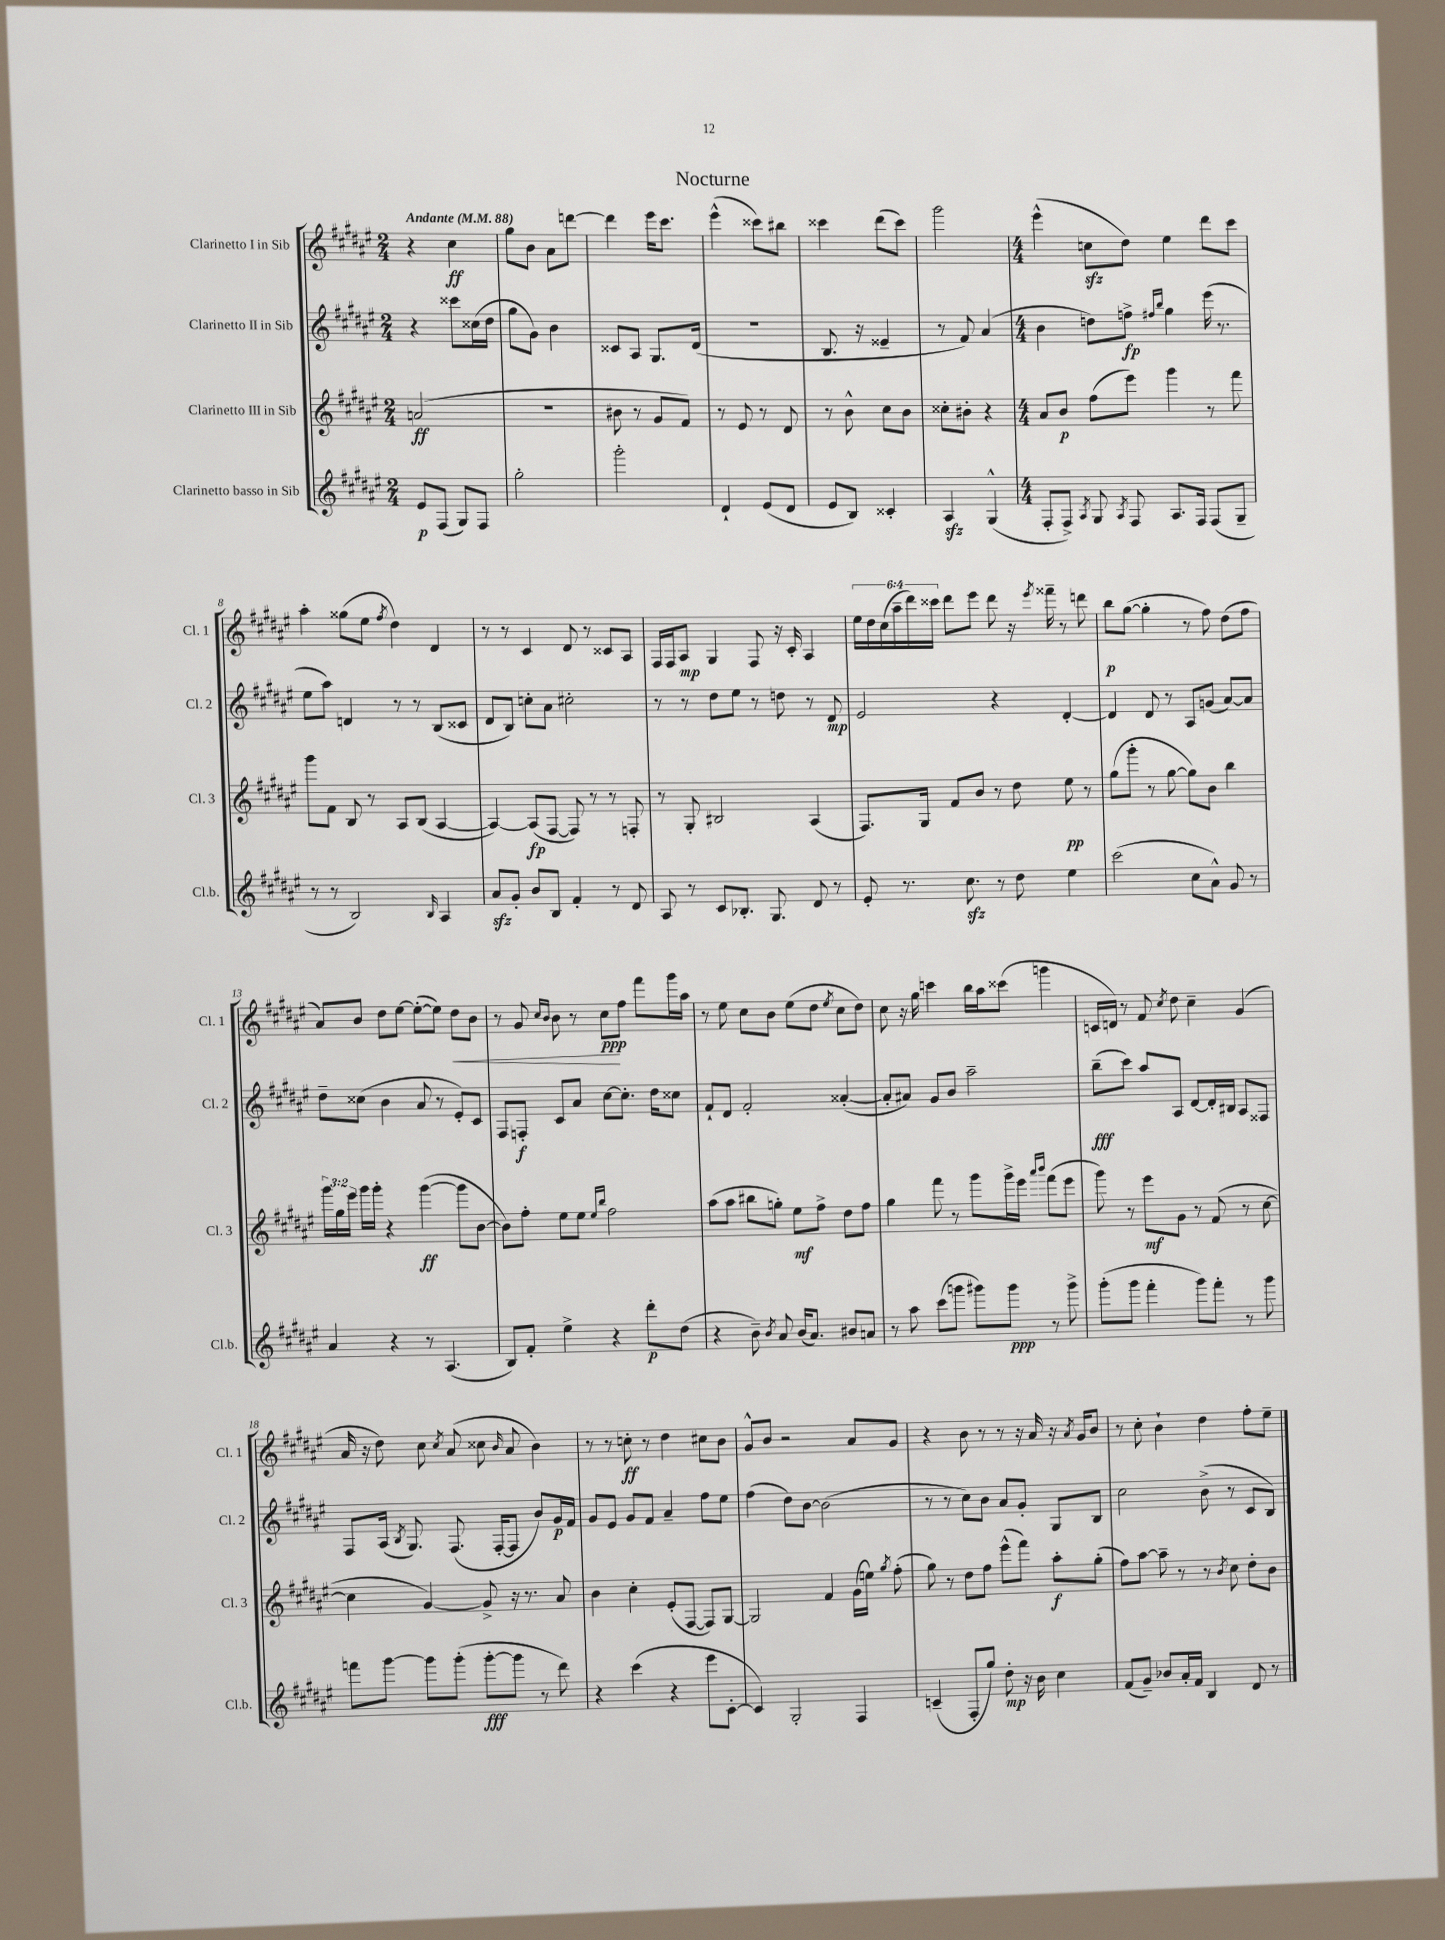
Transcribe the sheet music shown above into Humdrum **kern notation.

**kern	**dynam	**kern	**dynam	**kern	**dynam	**kern	**dynam
*part4	*part4	*part3	*part3	*part2	*part2	*part1	*part1
*staff4	*staff4	*staff3	*staff3	*staff2	*staff2	*staff1	*staff1
*I"Clarinetto basso in Sib	*	*I"Clarinetto III in Sib	*	*I"Clarinetto II in Sib	*	*I"Clarinetto I in Sib	*
*I'Cl.b.	*	*I'Cl. 3	*	*I'Cl. 2	*	*I'Cl. 1	*
*clefG2	*	*clefG2	*	*clefG2	*	*clefG2	*
*k[f#c#g#d#a#e#]	*	*k[f#c#g#d#a#e#]	*	*k[f#c#g#d#a#e#]	*	*k[f#c#g#d#a#e#]	*
*M2/4	*	*M2/4	*	*M2/4	*	*M2/4	*
*MM88	*	*MM88	*	*MM88	*	*MM88	*
=1	=1	=1	=1	=1	=1	=1	=1
!	!	!	!	!	!	!LO:TX:a:B:t=Andante	!
8e#/L	p	(2an/	ff	4r	.	4r	.
(8F#/J	.	.	.	.	.	.	.
8G#/L)	.	.	.	8ccc##X\L	.	4cc#\	ff
8F#/J	.	.	.	(16cc##X\L	.	.	.
.	.	.	.	16dd#\JJ	.	.	.
=2	=2	=2	=2	=2	=2	=2	=2
2gg#'\	.	2r	.	8gg#\L	.	8gg#\L	.
.	.	.	.	8g#\J)	.	8b\J	.
.	.	.	.	4b\	.	8a#\L	.
.	.	.	.	.	.	[8dddn\J	.
=3	=3	=3	=3	=3	=3	=3	=3
2ggg#'\	.	8b#X\	.	8c##X/L	.	4ddd\]	.
.	.	8r	.	8A#/J	.	.	.
.	.	8g#/L	.	8.G#/L	.	16eee#\KL	.
.	.	.	.	.	.	8.ccc#\J	.
.	.	8f#/J)	.	.	.	.	.
.	.	.	.	(16d#/Jk	.	.	.
=4	=4	=4	=4	=4	=4	=4	=4
4d#`/	.	8r	.	2r	.	(4eee#^^\	.
.	.	8e#/	.	.	.	.	.
(8e#/L	.	8r	.	.	.	8ccc##X\L)	.
8d#/J	.	8d#/	.	.	.	8bb#X\J	.
=5	=5	=5	=5	=5	=5	=5	=5
8e#/L	.	8r	.	8.B/	.	4ccc##X\	.
8B/J)	.	8b^^\	.	.	.	.	.
.	.	.	.	16r	.	.	.
4c##X'/	.	8cc#\L	.	4e##X~/	.	(8ddd#\L	.
.	.	8b\J	.	.	.	8ccc##\J)	.
=6	=6	=6	=6	=6	=6	=6	=6
4A#zz/	.	8cc##X'\L	.	8r	.	2ggg#\	.
.	.	8b#X'\J	.	8f#/)	.	.	.
(4G#^^/	.	4r	.	(4a#/	.	.	.
=7	=7	=7	=7	=7	=7	=7	=7
*M4/4	*	*M4/4	*	*M4/4	*	*M4/4	*
8F#'/L	.	8a#/L	.	4b\	.	(4eee#^^\	.
8F#^/J)	.	8b/J	p	.	.	.	.
8qA#/	.	.	.	.	.	.	.
8G#/	.	(8ff#\L	.	8ddn\L)	.	8ccnzz\L	.
8qA#/	.	.	.	.	.	.	.
8F#/	.	8eee#\J)	.	8ffn^\J	fp	8dd#\J)	.
.	.	.	.	16qqff#X/LL	.	.	.
.	.	.	.	16qqbb/JJ	.	.	.
8.A#/L	.	4ggg#\	.	4gg#\	.	4ee#\	.
16F#/Jk	.	.	.	.	.	.	.
(8F#/L	.	8r	.	(16eee#\	.	8ddd#\L	.
.	.	.	.	8.r	.	.	.
8G#~/J	.	8fff#\	.	.	.	8ccc#\J	.
!!LO:LB:g=z
=8	=8	=8	=8	=8	=8	=8	=8
8r	.	8ggg#\L	.	8ee#\L	.	4aa#'\	.
8r	.	8f#\J	.	8aa#\J)	.	.	.
2B/)	.	8B/	.	4dn/	.	(8gg##X\L	.
.	.	8r	.	.	.	8ee#\J	.
.	.	.	.	.	.	8qff#/	.
.	.	8A#/L	.	8r	.	4dd#\)	.
.	.	(8B/J	.	8r	.	.	.
16qqB/	.	.	.	.	.	.	.
4A#/	.	[4A#/	.	(8B/L	.	4d#/	.
.	.	.	.	8c##X/J	.	.	.
=9	=9	=9	=9	=9	=9	=9	=9
8a#zz/L	.	4A#/_)	.	8d#/L	.	8r	.
8g#'/J	.	.	.	8B/J)	.	8r	.
8b/L	.	(8A#/L]	fp	8ccn'\L	.	4c#/	.
8B/J	.	[8F#/J	.	8a#\J	.	.	.
4f#'/	.	8F#/])	.	2cc#X'\	.	8d#/	.
.	.	8r	.	.	.	8r	.
8r	.	8r	.	.	.	8c##X/L	.
8d#/	.	8Fn'/	.	.	.	8A#/J	.
=10	=10	=10	=10	=10	=10	=10	=10
8A#/	.	8r	.	8r	.	16F#/LL	.
.	.	.	.	.	.	16F#/J	.
8r	.	8G#'/	.	8r	.	8A#/J	mp
8c#/L	.	2B#X/	.	8dd#\L	.	4G#/	.
8.B-X'/J	.	.	.	8ee#\J	.	.	.
.	.	.	.	8r	.	8F#/	.
8.G#/	.	.	.	.	.	.	.
.	.	.	.	8ddn\	.	16r	.
.	.	.	.	.	.	16c#'/	.
8d#/	.	(4A#/	.	8r	.	4A#/	.
8r	.	.	.	8d#/	mp	.	.
=11	=11	=11	=11	=11	=11	=11	=11
8e#'/	.	8.F#/L)	.	2e#/	.	24ee#\LL	.
.	.	.	.	.	.	24dd#\	.
.	.	.	.	.	.	(24cc#\	.
8.r	.	.	.	.	.	24aa#~\	.
.	.	.	.	.	.	24ddd#\)	.
.	.	16G#/Jk	.	.	.	.	.
.	.	.	.	.	.	24ccc##X\JJ	.
.	.	8f#/L	.	.	.	8ddd#\L	.
8.cc#zz\	.	.	.	.	.	.	.
.	.	8b/J	.	.	.	8eee#\J	.
8r	.	8r	.	4r	.	8ddd#\	.
8dd#\	.	8dd#\	.	.	.	16r	.
.	.	.	.	.	.	8qeee#/	.
.	.	.	.	.	.	16fff##X~\	.
4ee#\	.	8ee#\	pp	[4d#'/	.	8r	.
.	.	8r	.	.	.	8dddn\	.
=12	=12	=12	=12	=12	=12	=12	=12
(2ccc#\	.	(8gg#\L	.	4d#/]	.	8bb\L	p
.	.	8ggg#'\J	.	.	.	([8gg#\J	.
.	.	8r	.	8d#/	.	4gg#'\]	.
.	.	[8gg#\	.	8r	.	.	.
8cc#\L	.	8gg#\L])	.	8A#/L	.	8r	.
8a#^^\J)	.	8b\J	.	(8gn/J	.	8ff#\)	.
8g#/	.	4bb\	.	[8a#/L)	.	(8dd#\L	.
8r	.	.	.	8a#/J]	.	8ff#\J	.
!!LO:LB:g=z
=13	=13	=13	=13	=13	=13	=13	=13
4a#/	.	24ggg#\LL	.	8dd#~\L	.	8a#/L)	.
.	.	24gg#\	.	.	.	.	.
.	.	24eee#\JJ	.	.	.	.	.
.	.	16ggg#\LL	.	(8cc##X\J	.	8b/J	.
.	.	16ggg#'\JJ	.	.	.	.	.
4r	.	4r	.	4b\	.	8dd#\L	.
.	.	.	.	.	.	[8ee#\J	.
8r	.	([4ggg#\	ff	8a#/	.	(8ee#'\L_	.
(4.A#/	.	.	.	8r	.	8ee#\J])	.
!	!	!	!	!	!	!	!LO:HP:b
.	.	8ggg#\L]	.	8e#'/L)	.	8dd#\L	<
.	.	[8b\J	.	8c#/J	.	8b\J	.
=14	=14	=14	=14	=14	=14	=14	=14
8B/L)	.	8b\L])	.	8F#/L	.	8r	.
8f#'/J	.	8ff#'\J	.	8Fn'/J	f	8g#/	.
.	.	.	.	.	.	16qqcc#/LL	.
.	.	.	.	.	.	16qqb/JJ	.
4ee#^\	.	8ee#\L	.	8c#/L	.	8b\	.
.	.	8ee#\J	.	8a#/J	.	8r	.
.	.	16qqee#/LL	.	.	.	.	.
.	.	16qqbb/JJ	.	.	.	.	.
4r	.	2ff#\	.	[8cc#\L	.	8cc#\L	ppp
.	.	.	.	8.cc#'\J]	.	8ff#\J	[
8ddd#'\L	p	.	.	.	.	8fff#\L	.
.	.	.	.	16dd#\KL	.	.	.
(8dd#\J	.	.	.	8cc##X\J	.	16ggg#\L	.
.	.	.	.	.	.	16aa#\JJ	.
=15	=15	=15	=15	=15	=15	=15	=15
4r	.	(8aa#\L	.	8f#`/L	.	8r	.
.	.	8aa#\J	.	8d#/J	.	8ee#\	.
8b~\)	.	8bb#X\L	.	2f#'/	.	8cc#\L	.
8qb/	.	.	.	.	.	.	.
8a#/	.	8ggn'\J)	.	.	.	8b\J	.
(16b/KL	.	8ee#\L	mf	.	.	(8ee#\L	.
8.a#/J)	.	.	.	.	.	.	.
.	.	8ff#^\J	.	.	.	8dd#\J	.
.	.	.	.	.	.	8qee#/	.
8b#X/L	.	8dd#\L	.	([4a##X'/	.	8cc#\L	.
8an/J	.	8ff#\J	.	.	.	8dd#\J)	.
=16	=16	=16	=16	=16	=16	=16	=16
8r	.	4gg#\	.	8a##'/L]	.	8cc#\	.
8aa#\	.	.	.	8a#X/J)	.	16r	.
.	.	.	.	.	.	16gg#\	.
(8ccc#\L	.	8fff#\	.	8g#/L	.	4cccn\	.
8gggn\J	.	8r	.	8b/J	.	.	.
8ggg#X\L)	.	8ggg#\L	.	2aa#~\	.	16bb\LL	.
.	.	.	.	.	.	16aa#\J	.
8ggg#\J	ppp	16ggg#^\L	.	.	.	(8ccc##X\J	.
.	.	16eee#\JJ	.	.	.	.	.
.	.	16qqaaa#/LL	.	.	.	.	.
.	.	16qqbbb/JJ	.	.	.	.	.
8r	.	(8fff#\L	.	.	.	4gggn\	.
8ggg#^\	.	8eee#\J	.	.	.	.	.
=17	=17	=17	=17	=17	=17	=17	=17
(8ggg#'\L	.	8ggg#\)	.	(8bb~\L	fff	16cn/LL	.
.	.	.	.	.	.	16dn/JJ)	.
8ggg#\J	.	8r	.	8ccc#\J)	.	8r	.
4fff#'\	.	8eee#\L	mf	8aa#/L	.	8f#/	.
.	.	.	.	.	.	8qcc#/	.
.	.	8g#\J	.	8A#/J	.	8dd#\	.
8ggg#\L)	.	8r	.	[8d#/L	.	4cc#~\	.
8fff#'\J	.	(8f#/	.	16d#'/L]	.	.	.
.	.	.	.	16B#X/JJ	.	.	.
8r	.	8r	.	8A#/L	.	(4g#/	.
8ggg#\	.	[8cc#\	.	8F##X/J	.	.	.
!!LO:LB:g=z
=18	=18	=18	=18	=18	=18	=18	=18
8fffn\L	.	4cc#\]	.	8F#/L	.	16a#/	.
.	.	.	.	.	.	16r	.
[8ggg#\J	.	.	.	(16A#/Jk	.	8dd#\)	.
.	.	.	.	8qB/	.	.	.
.	.	.	.	8.G#/)	.	.	.
8ggg#\L]	.	[4g#/)	.	.	.	8cc#\	.
.	.	.	.	.	.	8qcc#/	.
(8ggg#'\J	.	.	.	(8.F#/	.	(8a#/	.
[8ggg#'\L	fff	8g#^/]	.	.	.	8cc##X\	.
.	.	.	.	[16F#'/KL	.	.	.
.	.	.	.	.	.	16qqb/	.
8ggg#\J]	.	16r	.	8F#/J]	.	8a#/	.
.	.	8.r	.	.	.	.	.
8r	.	.	.	8b/L)	.	4b\)	.
8ddd#\)	.	8a#/	.	16g#/L	p	.	.
.	.	.	.	16f#/JJ	.	.	.
=19	=19	=19	=19	=19	=19	=19	=19
4r	.	4b\	.	8g#/L	.	8r	.
.	.	.	.	8e#/J	.	8r	.
(4ccc#\	.	4cc#'\	.	8g#/L	.	8ccn'\	ff
.	.	.	.	8f#/J	.	8r	.
4r	.	(8e#'/L	.	4a#~/	.	4dd#\	.
.	.	[8F#/J	.	.	.	.	.
8eee#\L	.	8F#/L])	.	8ff#\L	.	8cc#X\L	.
[8c#'\J	.	[8G#/J	.	8ee#\J	.	8b\J	.
=20	=20	=20	=20	=20	=20	=20	=20
4c#/])	.	2G#/]	.	(4ff#\	.	8g#^^/L	.
.	.	.	.	.	.	8b/J	.
2G#'/	.	.	.	8dd#\L)	.	2r	.
.	.	.	.	[8b\J	.	.	.
.	.	4f#/	.	(2b\]	.	.	.
4F#/	.	(16g#\LL	.	.	.	8a#/L	.
.	.	16een\JJ)	.	.	.	.	.
.	.	8qgg#/	.	.	.	.	.
.	.	(8ff#'\	.	.	.	8g#/J	.
=21	=21	=21	=21	=21	=21	=21	=21
(4cn~/	.	8gg#\)	.	8r	.	4r	.
.	.	8r	.	8r	.	.	.
8F#'/L	.	8dd#\L	.	8cc#\L)	.	8b\	.
8gg#/J)	.	8ff#\J	.	8b\J	.	8r	.
8dd#'\	mp	(8eee#^^\L	.	8a#/L	.	8r	.
16r	.	8fff#\J)	.	8g#'/J	.	16r	.
16b\	.	.	.	.	.	16a#/	.
4cc#\	.	8aa#'\L	f	8G#/L	.	16r	.
.	.	.	.	.	.	8qa#/	.
.	.	.	.	.	.	16g#/KL	.
.	.	(8gg#'\J	.	8B/J	.	8b/J	.
=22	=22	=22	=22	=22	=22	=22	=22
(8f#/L	.	8ff#\L)	.	2cc#\	.	8r	.
8g#~/J)	.	[8aa#\J	.	.	.	8cc#'\	.
8b-X/L	.	8aa#~\]	.	.	.	4b`\	.
16a#'/L	.	8r	.	.	.	.	.
16f#/JJ	.	.	.	.	.	.	.
4B/	.	8r	.	(8b^\	.	4dd#\	.
.	.	8qb/	.	.	.	.	.
.	.	8cc#\	.	8r	.	.	.
8d#/	.	8dd#'\L	.	8c#/L	.	8ff#'\L	.
8r	.	8b\J	.	8B/J)	.	8ee#~\J	.
==	==	==	==	==	==	==	==
*-	*-	*-	*-	*-	*-	*-	*-
